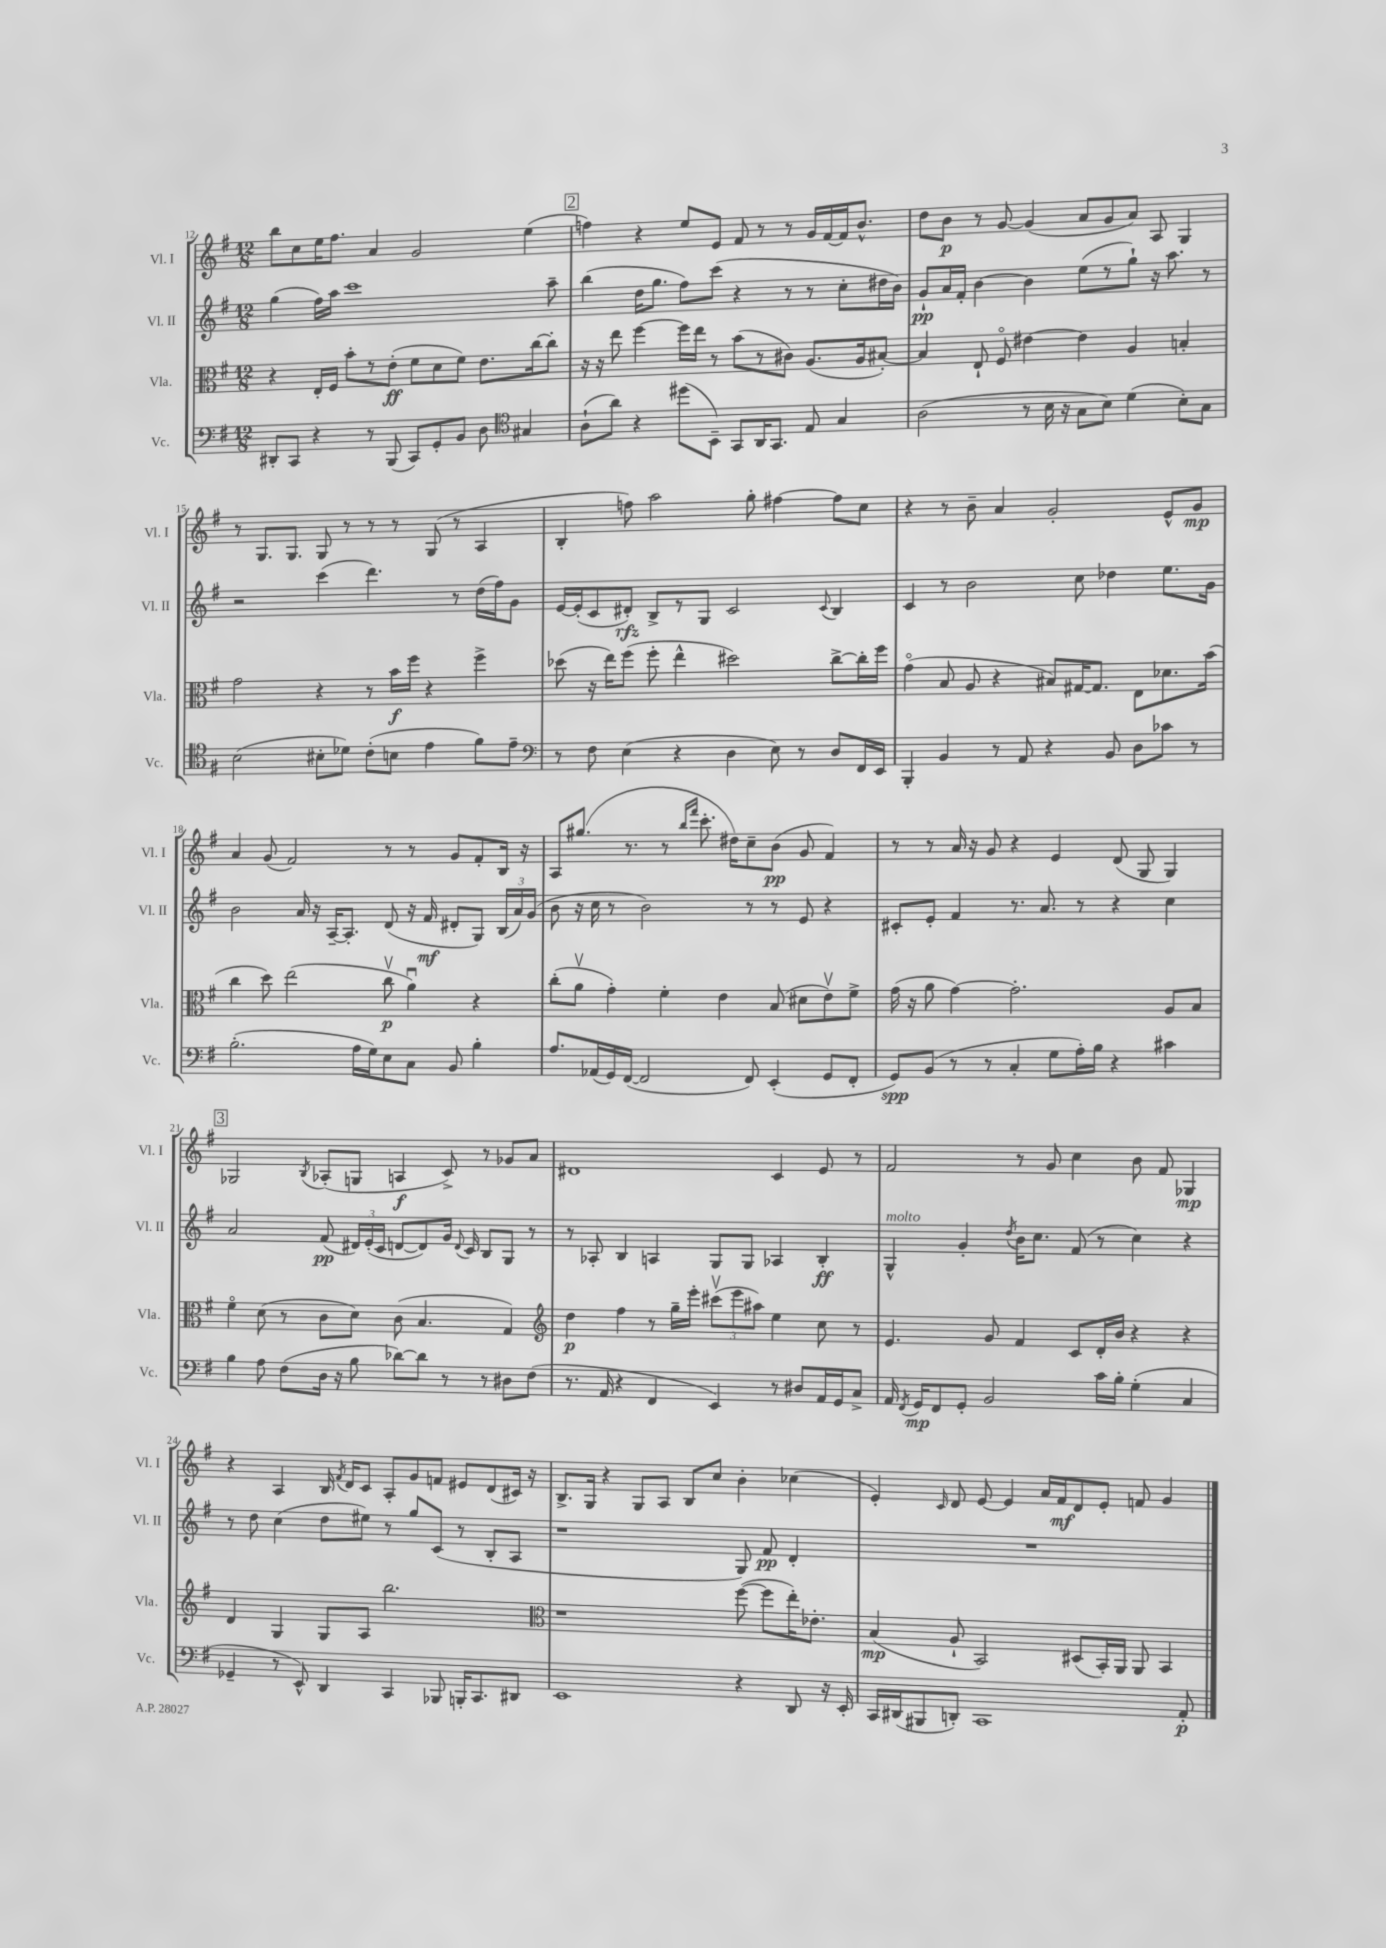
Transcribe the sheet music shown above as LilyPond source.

<<
\new StaffGroup <<
\new Staff = "s0" \with { instrumentName = "Vl. I" shortInstrumentName = "Vl. I" } {
    \clef treble \key g \major \numericTimeSignature \time 12/8
    \autoBeamOff b''8[ c''8 e''16 fis''8.] a'4 g'2 e''4( |
    \mark \markup { \box "2" } f''4) r4 e''8[ e'8] fis'8 r8 r8 g'16[ fis'16~ fis'16 b'8.]-^ |
    d''8[ b'8]\p r8 g'8~ g'4( a'8[ g'8 a'8]) a8 g4 |
    r8 g8.[ g8.] g8 r8 r8 r8 g8( r8 a4 |
    b4-. f''8) a''2 g''8-. fis''4~ fis''8[ c''8] |
    r4 r8 b'8-- a'4 g'2-. e'8[-^ g'8]\mp |
    a'4 g'8( fis'2) r8 r8 g'8[ fis'8-. b16] r16 |
    a8[ gis''8.]( r8. r8 \grace { b''16[ fis'''16] } c'''8.-. dis''16[) c''8-- b'8]\pp( g'8 fis'4) |
    r8 r8 a'16 r16 g'8 r4 e'4 d'8( g8 g4) |
    \mark \markup { \box "3" } ges2 \acciaccatura { b8 } aes8[-.( g8] a4\f c'8->) r8 ges'8[ a'8] |
    dis'1 c'4 e'8 r8 |
    fis'2 r8 g'8 c''4 b'8 fis'8 ges4\mp |
    r4 a4 b16 \acciaccatura { fis'8 } d'16[ c'8] a8[-. g'8 f'8] eis'8[ d'8( cis'16]) r16 |
    b8.[-> g16] r4 g8[ a8] b8[ c''8] b'4-. ces''4( |
    e'4-.) \grace { c'16 } d'8 e'8~ e'4 a'16[ fis'16\mf d'8 e'8]-. f'8 g'4 \bar "|." |
}
\new Staff = "s1" \with { instrumentName = "Vl. II" shortInstrumentName = "Vl. II" } {
    \clef treble \key g \major \numericTimeSignature \time 12/8
    \autoBeamOff g''4( fis''16[) a''16] c'''1 a''8-- |
    \mark \markup { \box "2" } b''4( d''16[ g''8.] fis''8[) c'''8]( r4 r8 r8 c''8[-. dis''16 b'16]) |
    g'8[-!\pp a'16 fis'16]-. b'4~ b'4 e''8[( r8 g''8]-!) r16 a''8. r8 |
    r2 c'''4( d'''4.) r8 d''16[( fis''16) g'8] |
    e'16[~ e'16-.( c'8 dis'8]-.\rfz) b8[-> r8 g8] c'2 \appoggiatura { c'8 } b4 |
    c'4 r8 b'2 c''8 des''4 e''8.[ g'16] |
    b'2 a'16 r16 a16[~-- a8.]-. d'8( r16 fis'16\mf dis'8[-. g8]) \tuplet 3/2 { b16[( a'16) g'16]( } |
    b'8 r16 c''16 r8 b'2) r8 r8 e'8 r4 |
    cis'8[-. e'8]-. fis'4 r8. a'8. r8 r4 c''4 |
    \mark \markup { \box "3" } a'2 fis'8\pp( \tuplet 3/2 { dis'16[) e'16-.( c'16] } d'8[~ d'8) g'16] \appoggiatura { d'8 } c'16 b8[ g8] r8 |
    r8 aes8-. b4 a4 g8[ g8] aes4 b4-.\ff |
    g4-^^\markup { \italic "molto" } g'4-. \acciaccatura { d''8 } b'16[ c''8.] fis'8( r8 c''4) r4 |
    r8 d''8 c''4( d''8[ eis''8]) r8 g''8[ c'8]( r8 b8[-. a8] |
    r1 g8) fis'8\pp d'4-. |
    R1. \bar "|." |
}
\new Staff = "s2" \with { instrumentName = "Vla." shortInstrumentName = "Vla." } {
    \clef alto \key g \major \numericTimeSignature \time 12/8
    \autoBeamOff r4 e16[-. fis16] b'8[-. r8 e'8]-.\ff( fis'8[ d'8 fis'8]) e'8.[ c''16~ c''8]-. |
    \mark \markup { \box "2" } r16 r16 e''8 fis''4~ fis''16[ e''16] r8 b'8[( r8 cis'8]) a8.[( a16 bis8]~-.) |
    bis4 e8-! fis8\flageolet eis'4~ eis'4 a4 b4-. |
    g'2 r4 r8 b'16[\f fis''16] r4 fis''4-> |
    des''8( r16 e''16[) fis''8]( fis''8-. e''4-^ dis''2) c''8[~-> c''16-. fis''16] |
    g'4\flageolet( b8 a8 r4 bis8[) gis16~ gis8.] e8[ des'8. b'16]( |
    c''4 d''8) e''2( c''8\upbow\p a'4\downbow) r4 |
    c''8[-.( a'8]\upbow g'4-.) fis'4-. e'4 b8( dis'8[ e'8\upbow) fis'8]-> |
    g'16( r16 a'8 g'4~) g'2.-. a8[ b8] |
    \mark \markup { \box "3" } fis'4\flageolet d'8( r8 c'8[ d'8]) c'8( b4. g4) |
    \clef treble d''4\p fis''4 r8 g''16[-- e'''16]-. \tuplet 3/2 { cis'''8[\upbow( e'''8 ais''8]) } e''4 c''8 r8 |
    e'4. g'8 fis'4 c'8[ d'16-. b'16] r4 r4 |
    d'4 g4 g8[ a8] b''2. |
    \clef alto r1 fis''8~( fis''8[ e''16-.) ees'8.]-. |
    b4\mp( a8-! b,2) dis8[( b,16-.) a,16] a,8 b,4 \bar "|." |
}
\new Staff = "s3" \with { instrumentName = "Vc." shortInstrumentName = "Vc." } {
    \clef bass \key g \major \numericTimeSignature \time 12/8
    \autoBeamOff dis,8[-. c,8] r4 r8 b,,8( c,8[) g,8-. b,8] d8 \clef tenor gis4 |
    \mark \markup { \box "2" } a8[-!( a'8]) r4 dis''8[( b,8]--) g,8[ a,16 g,8.] e8 g4 |
    a2( r8 b16 r16 g8[ b8]) d'4( b8[-.) g8] |
    b2( bis8[-. des'8]) c'8[-.( b8] e'4 fis'8[) e'8]-- |
    \clef bass r8 fis8 e4( r4 d4 e8) r8 d8[ fis,16 e,16] |
    b,,4-. b,4 r8 a,8 r4 b,8 d8[ ces'8] r8 |
    b2.-.( a16[ g16) e8 c8] b,8 b4-. |
    a8.[ aes,16( g,16) fis,16]~( fis,2 fis,8) e,4-.( g,8[ fis,8]-. |
    g,8[\spp) b,8]( r8 r8 c4-. g8[ a16-.) b16] r4 cis'4 |
    \mark \markup { \box "3" } b4 a8 fis8[( d16] r16 b8 des'8[~) des'8] r8 r8 dis8[ fis8]( |
    r8. a,16 r4 fis,4 e,4) r8 dis8[ a,16 g,16 c8]-> |
    a,16 \acciaccatura { fis,8 } g,16[\mp fis,8 g,8]-. b,2 c'16[ b16]-. g4-.( c4 |
    ges,4-- r8 e,8-^) d,4 c,4 bes,,8 b,,16[-. c,8. dis,8] |
    e,1 r4 d,8 r16 e,16-. |
    c,16[ dis,16( bis,,8 d,8]-.) c,1 a,8-.\p \bar "|." |
}
>>
>>
\layout { \context { \Score currentBarNumber = #12 } }
